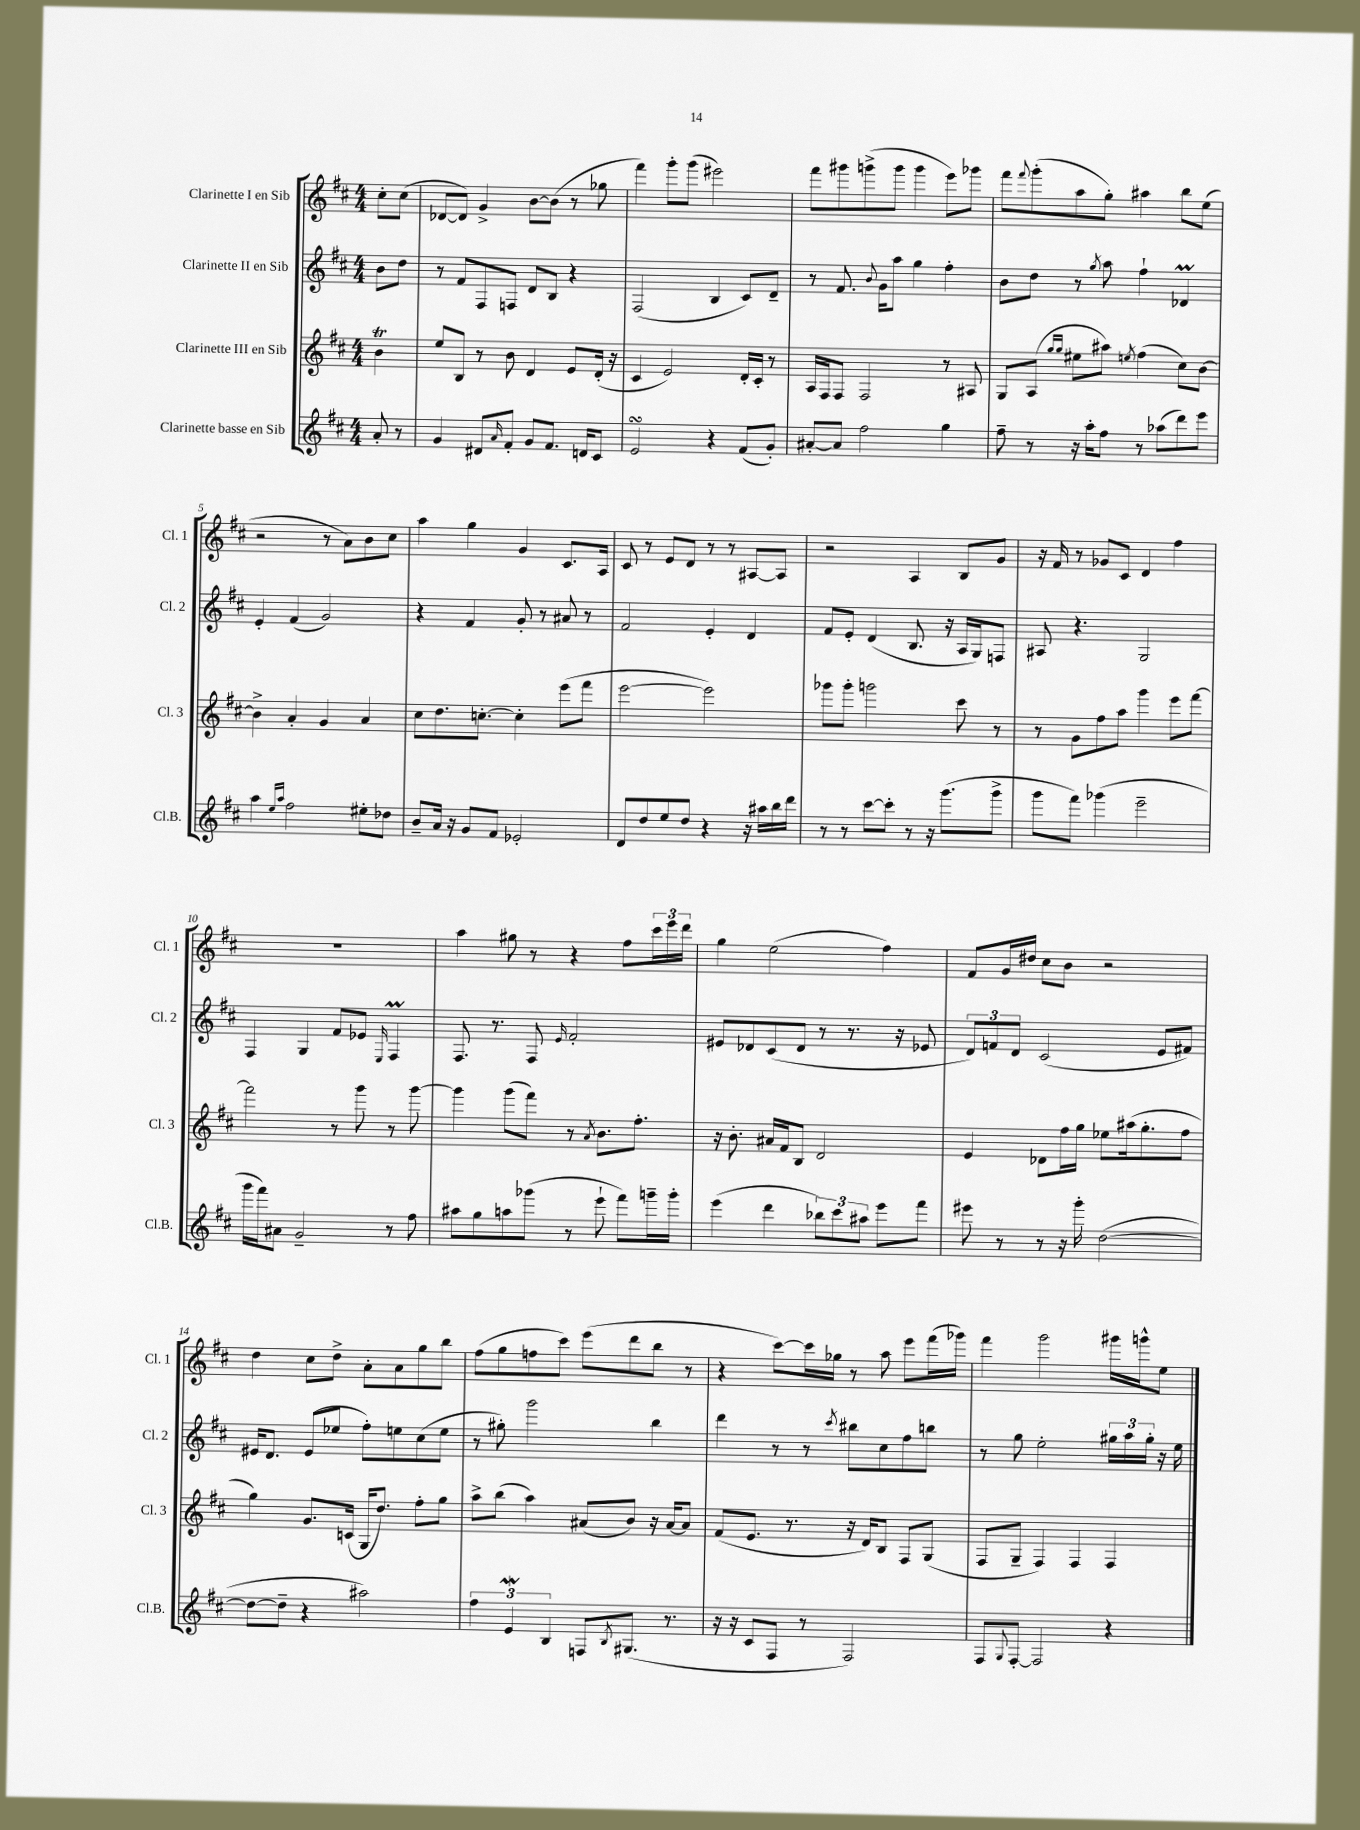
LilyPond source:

<<
\new StaffGroup <<
\new Staff = "s0" \with { instrumentName = "Clarinette I en Sib" shortInstrumentName = "Cl. 1" } {
    \clef treble \key d \major \numericTimeSignature \time 4/4 \partial 4
    cis''8-. cis''8( |
    des'8~ des'8) g'4-> b'8~ b'8( r8 ges''8 |
    fis'''4) g'''8-. g'''8( eis'''2) |
    fis'''8 gis'''8 g'''8->( g'''8 g'''4 e'''8) ges'''8 |
    fis'''8 \appoggiatura { fis'''8 } g'''8-.( a''8 g''8-.) ais''4 b''8 e''8( |
    r2 r8 a'8) b'8 cis''8 |
    a''4 g''4 g'4 cis'8. a16 |
    cis'8 r8 e'8 d'8 r8 r8 ais8~ ais8 |
    r2 a4 b8 g'8 |
    r16 fis'16 r8 ges'8 cis'8 d'4 fis''4 |
    R1 |
    a''4 gis''8 r8 r4 fis''8 \tuplet 3/2 { cis'''16 e'''16 d'''16 } |
    g''4 e''2( fis''4) |
    fis'8 g'16 dis''16 cis''8 b'8 r2 |
    d''4 cis''8 d''8-> a'8-. a'8 g''8 b''8 |
    fis''8( g''8 f''8 cis'''8) e'''8( d'''8 b''8 r8 |
    r4 cis'''8~) cis'''16 ges''16 r8 a''8 e'''8 fis'''16( ges'''16) |
    fis'''4 g'''2 gis'''16 g'''16-^ e''8 \bar "|." |
}
\new Staff = "s1" \with { instrumentName = "Clarinette II en Sib" shortInstrumentName = "Cl. 2" } {
    \clef treble \key d \major \numericTimeSignature \time 4/4 \partial 4
    b'8 d''8 |
    r8 fis'8 fis8 f8 d'8 b8 r4 |
    fis2( b4 cis'8) d'8-- |
    r8 fis'8. \appoggiatura { b'8 } g'16 a''8 g''4 fis''4-. |
    b'8 d''8 r8 \acciaccatura { g''8 } a''8 fis''4-! des'4\prall |
    e'4-. fis'4( g'2) |
    r4 fis'4 g'8-. r8 ais'8 r8 |
    fis'2 e'4-. d'4 |
    fis'8 e'8-. d'4( b8. r16 a16 g16) f8 |
    ais8 r4. g2 |
    fis4 g4 fis'8 ees'8 \grace { e16 } fis4\prall |
    fis8. r8. fis8 \grace { e'16 } fis'2-. |
    eis'8 des'8 cis'8( des'8 r8 r8. r16 ees'8 |
    \tuplet 3/2 { d'8) f'8 d'8 } cis'2( e'8 fis'8) |
    eis'16 d'8. eis'8( ees''8 fis''8-.) e''8 cis''8( e''8 |
    r8 gis''8-.) g'''2 b''4 |
    d'''4 r8 r8 \acciaccatura { cis'''8 } bis''8 cis''8 fis''8 b''8 |
    r8 g''8 e''2-. \tuplet 3/2 { gis''16 a''16 gis''16-. } r16 e''16 \bar "|." |
}
\new Staff = "s2" \with { instrumentName = "Clarinette III en Sib" shortInstrumentName = "Cl. 3" } {
    \clef treble \key d \major \numericTimeSignature \time 4/4 \partial 4
    b'4\trill |
    e''8 b8 r8 b'8 d'4 e'8 d'16-.( r16 |
    cis'4 e'2) d'16-. cis'16-. r8 |
    a16 fis16 fis8 fis2 r8 ais8 |
    g8 a8( \grace { g''16 g''16 } eis''8 ais''8) \acciaccatura { e''8 } fis''4( cis''8) b'8~ |
    b'4-> a'4-. g'4 a'4 |
    cis''8 d''8. c''8.~-. c''4-. e'''8( fis'''8 |
    e'''2~ e'''2) |
    ges'''8 ges'''8-. g'''2 cis'''8 r8 |
    r8 g'8 fis''8 a''8 g'''4 e'''8 fis'''8~ |
    fis'''2 r8 g'''8 r8 g'''8~ |
    g'''4 g'''8( fis'''8) r8 \acciaccatura { a'8 } b'8. fis''8.-. |
    r16 b'8.-. ais'16 fis'16 b8 d'2 |
    e'4 des'8 fis''16 g''16 ees''8 ais''16( g''8.-. fis''8 |
    g''4) g'8. c'16( g16 d''8.) fis''8-. g''8 |
    a''8-> b''8( a''4) ais'8( b'8) r16 ais'16~ ais'8 |
    fis'8( e'8. r8. r16 d'16) b8 fis8 g8( |
    fis8 g8-- fis4) fis4 fis4 \bar "|." |
}
\new Staff = "s3" \with { instrumentName = "Clarinette basse en Sib" shortInstrumentName = "Cl.B." } {
    \clef treble \key d \major \numericTimeSignature \time 4/4 \partial 4
    a'8-. r8 |
    g'4 dis'8 \grace { a'16 } fis'8-. g'8 fis'8. d'16 cis'8 |
    e'2\turn r4 fis'8( g'8-.) |
    ais'8~-. ais'8 fis''2 g''4 |
    fis''8-- r8 r16 a''16-. fis''8 r8 aes''8( d'''8) e'''8 |
    a''4 \grace { e''16 a''16 } fis''2 eis''8-. des''8 |
    b'8-- a'16 r16 g'8 fis'8 ees'2-. |
    d'8 d''8 e''8 d''8 r4 r16 ais''16 b''16 d'''16 |
    r8 r8 cis'''8~ cis'''8-. r8 r16 g'''8.( g'''8-> |
    g'''8 fis'''8) ges'''4( e'''2-- |
    g'''16 fis'''16) ais'8 g'2-- r8 fis''8 |
    ais''8 g''8 a''8 ges'''8( r8 e'''8-! fis'''8) g'''16-- g'''16-. |
    e'''4( d'''4 \tuplet 3/2 { bes''8) cis'''8 ais''8 } e'''8 fis'''8 |
    eis'''8 r8 r8 r16 g'''16-. d''2~( |
    d''8~ d''8-- r4 ais''2) |
    \tuplet 3/2 { fis''4 e'4\mordent b4 } f8 \acciaccatura { b8 } gis8.( r8. |
    r16 r16 cis'8 fis8 r8 fis2) |
    fis8 \appoggiatura { g8 } fis8~-. fis2 r4 \bar "|." |
}
>>
>>
